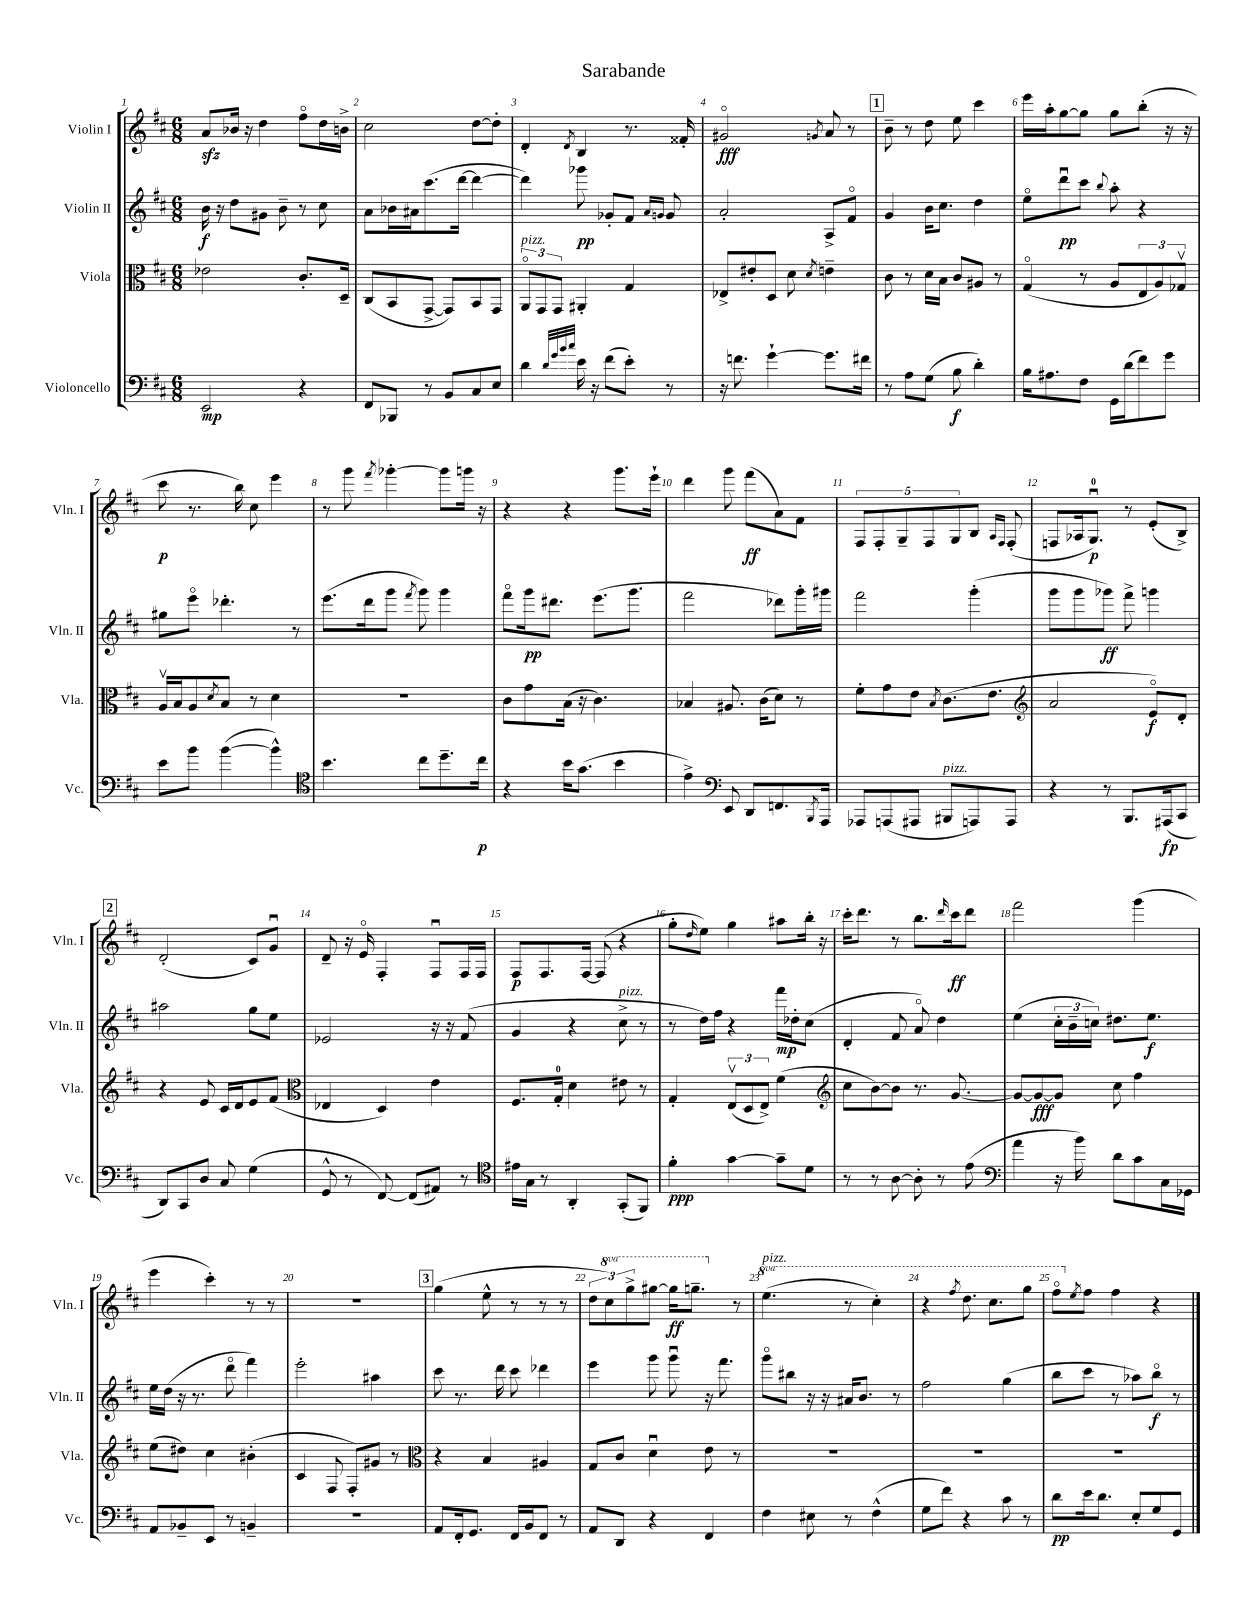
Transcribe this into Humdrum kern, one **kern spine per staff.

**kern	**kern	**kern	**kern
*staff4	*staff3	*staff2	*staff1
*clefF4	*clefC3	*clefG2	*clefG2
*k[f#c#]	*k[f#c#]	*k[f#c#]	*k[f#c#]
*M6/8	*M6/8	*M6/8	*M6/8
2EE/	2e-\	16b\	8a/L
.	.	16r	.
.	.	8dd\L	16b-/Jk
.	.	.	16r
.	.	8g#\J	4dd\
.	.	8b~\	.
4r	8.c#'/L	8r	8ff#o\L
.	.	8cc#\	16dd\L
.	16D~/Jk	.	16b^\JJ
=	=	=	=
8FF#/L	(8C#/L	8a\L	2cc#\
8BBB-/J	8BB/	16b-\L	.
.	.	16a#\J	.
8r	[8GG^/J	(8.ccc#\	.
8BB/L	8GG/]L)	.	.
.	.	[16ddd\Jk	.
8C#/	8BB/	4ddd\_	[8dd\L
8E/J	8GG/J	.	8dd'\]J
=	=	=	=
4d\	12AAo/L	4ddd\])	4d'/
.	12GG/	.	.
.	12GG/J	.	.
32qqd/LLL	.	.	.
32qqg/	.	.	.
32qqb/	.	.	.
32qqcc#/JJJ	.	.	8qd/
16e\	4AA#'/	8ggg-\	4B/
16r	.	.	.
(8f#\L	.	8g-'/L	.
8e'\J)	4G/	8f#/J	8.r
.	.	16qqa/LL	.
.	.	16qqg/JJ	.
8r	.	8g/	.
.	.	.	16f##'/
=	=	=	=
16r	8E-^/L	2a'/	2g#o/
8.f\	.	.	.
.	8e#'/	.	.
[4g`\	8D/J	.	.
.	8d\	.	.
.	8qd/	.	8qg/
8.g\]L	4e~\	8A^/L	8a/
.	.	8f#o/J	8r
16f#\Jk	.	.	.
=	=	=	=
8r	8c#\	4g/	8b~\
8A\L	8r	.	8r
(8G\J	16d\LL	16b\LK	8dd\
.	16B\JJ	8.cc#\J	.
8B\	8c#/L	.	8ee\
4d'\)	8A#/J	4dd\	4ccc#\
.	8r	.	.
=	=	=	=
16B\LK	(4Go/	8eeo\L	16eee\LL
8.A#\	.	.	16aa'\J
.	.	8dddu\	[8gg\
8F#\J	8r	8ccc#\J	8gg\]J
.	.	8qqbb/	.
16GG\LL	8A/L	8aa'\	8gg\L
(16d\J	.	.	.
8f#\)	12E/	4r	(8bb'\J
.	12A/)	.	.
8g\J	.	.	16r
.	12G-v/J	.	.
.	.	.	16r
=	=	=	=
8e\L	16Av/LL	8gg#\L	8ccc#\
.	16B/J	.	.
8b\J	8A/	8eeeo\J	8.r
.	8qd/	.	.
([4b\	8B/J	4.ddd-'\	.
.	.	.	16bb\)
.	8r	.	8cc#\
4b^^\])	4d\	.	4eee\
.	.	8r	.
=	=	=	=
*clefC4	*	*	*
4.b\	2.r	(8.eee\L	8r
.	.	.	8ggg\
.	.	16ddd\k	.
.	.	.	8qfff#/
.	.	8ggg\J	[4ggg-'\
.	.	8qfff#/	.
8cc#\L	.	8ggg\)	.
8.dd~\	.	4ggg\	8ggg-\]L
.	.	.	16ggg\Jk
16cc#\Jk	.	.	16r
=	=	=	=
4r	8c#\L	8fff#o\L	4r
.	8g\	16ggg\k	.
.	.	8.ddd#\J	.
16b\LK	(16B\Jk	.	4r
(8.g\J	16r	.	.
.	4.c#\)	(8.eee\L	.
4b\	.	.	8.ggg\L
.	.	8.ggg\J	.
.	.	.	16eee`\Jk
=	=	=	=
4e^\)	4B-/	2fff#\	4ddd\
*clefF4	*	*	*
8EE/	8.A#/	.	8ggg\
8DD/L	.	.	(8fff#\L
.	(16c#\LK	.	.
8.FF/	8d\J)	8ddd-\L)	8a\)
.	8r	16ggg'\L	8f#\J
8qBBB/	.	.	.
16AAA/Jk	.	16ggg#\JJ	.
=	=	=	=
8AAA-/L	8f#'\L	2fff#\	10F#/L
.	.	.	10F#'/
(8AAA/	8g\	.	.
.	.	.	10G~/
8AAA#/J	8e\J	.	.
.	.	.	10F#/
.	8qB/	.	.
8BBB#/L	(8.c#\L	.	.
.	.	.	10G/
8AAA/)	.	(4ggg'\	8B/J
.	8.e\J	.	.
.	.	.	16qqA/LL
.	.	.	16qqF#/JJ
8AAA/J	.	.	(8F#'/
=	=	=	=
*	*clefG2	*	*
4r	2a/	8ggg\L	8F/L
.	.	8ggg\	16A-/k
.	.	.	8.Gu/J)
8r	.	8ggg-\J)	.
8.BBB/L	.	8fff#^\	8r
.	8eo/L)	4ggg\	(8e'/L
(16AAA#/k	.	.	.
8CC#/J	8d'/J	.	8B^/J)
=	=	=	=
8DD/L)	4r	2aa#\	(2d'/
8CC#/	.	.	.
8D/J	8e/	.	.
8C#/	16c#/LL	.	.
.	16d/J	.	.
(4G\	8e/	8gg\L	8c#/L)
.	(8f#/J	8ee\J	8gu/J
=	=	=	=
*	*clefC3	*	*
8GG^^/	4E-/	2e-/	8d~/
8r	.	.	16r
.	.	.	16eo/
[8FF#/)	4D/)	.	4F#'/
(8FF#/]L	.	.	.
8AA#/J)	4e\	16r	8F#u/L
.	.	16r	.
8r	.	(8f#/	16F#/L
.	.	.	16F#/JJ
=	=	=	=
*clefC4	*	*	*
16e#\LL	8.F#/L	4g/	8F#/L
16G\JJ	.	.	.
8r	.	.	8.F#/
.	16G'/Jk	.	.
4AA'/	4d\	4r	.
.	.	.	[16F#/Jk
.	.	.	(8F#/]
(8GG'/L	8e#\	8cc#^\	4r
8FF#/J)	8r	8r	.
=	=	=	=
4f#'\	4G'/	8r	8gg'\L
.	.	.	16qqdd/
.	.	16dd\LL)	8ee\J)
.	.	16ff#\JJ	.
[4g\	(12Ev/L	4r	4gg\
.	12D/	.	.
.	12E^/J)	.	.
8g~\]L	(4f#\	16fff#\LL	8aa#\L
.	.	16dd-'\J	.
8d\J	.	(8cc#\J	16bb'\Jk
.	.	.	16r
=	=	=	=
*	*clefG2	*	*
8r	8cc#\L	4d'/	16ccc#'\LK
.	.	.	8.ddd\J
8r	[8b\)	.	.
[8A\	8b\]J	8f#/	8r
8A'\]	8.r	8ao/)	8.bb\L
8r	.	4dd\	.
.	.	.	16qqddd/
.	[8.g/	.	16ccc#\k
(8e\	.	.	8ddd\J
=	=	=	=
*clefF4	*	*	*
4a\	8g/_L	(4ee\	2fff#\
.	8g/_	.	.
16r	8g/]J	24cc#'\LL	.
.	.	24b~\	.
16b\)	.	.	.
.	.	24cc\JJ)	.
8d\L	8cc#\	8.dd#\L	.
8c#\	4ff#\	.	(4ggg\
.	.	8.ee\J	.
16C#\L	.	.	.
16GG-\JJ	.	.	.
=	=	=	=
8AA/L	(8ee\L	16ee\LL	4eee\
.	.	(16dd\JJ	.
8BB-~/	8dd#\J)	16r	.
.	.	8.r	.
8EE/J	4cc#\	.	4ccc#'\)
8r	.	8dddo\	.
4BB~/	(4b#'\	4fff#\)	8r
.	.	.	8r
=	=	=	=
2.r	4c#/	2eee'\	2.r
.	8F#/	.	.
.	8F#'/L)	.	.
.	8g#/J	4aa#\	.
.	8r	.	.
=	=	=	=
*	*clefC3	*	*
8AA/L	4r	8ccc#\	(4gg\
16FF#'/k	.	8.r	.
8.GG/J	.	.	.
.	4B/	.	8ee^^\
.	.	16ddd\	.
16FF#/LL	.	8ccc#\	8r
16BB/J	.	.	.
8FF#/J	4A#/	4ddd-\	8r
8r	.	.	8r
=	=	=	=
8AA/L	8G/L	4eee\	12dd\L
.	.	.	12ccc#\)
8DD/J	8c#/J	.	.
.	.	.	12ggg^\
4r	4du\	8ggg\	[8ggg#\J
.	.	8gggu\	16ggg#\]LK
.	.	.	8.ggg~\J
4FF#/	8e\	16r	.
.	.	8.fff#\	.
.	8r	.	8r
=	=	=	=
4F#\	2.r	8gggo\L	(4.eee\
.	.	8bb#\J	.
8E#\	.	16r	.
.	.	16r	.
8r	.	16a#/LK	8r
.	.	8.b/J	.
(4F#^^\	.	.	4ccc#'\)
.	.	8r	.
=	=	=	=
8G\L	2.r	2ff#\	4r
8f#\J)	.	.	.
.	.	.	8qfff#/
4r	.	.	8.ddd\
.	.	.	8.ccc#\L
8c#\	.	(4gg\	.
8r	.	.	8ggg\J
=	=	=	=
8d\L	2.r	8bb\L	8fff#o\L
.	.	.	8qee/
16e\k	.	8ccc#\J	8ff#\J
8.d\J	.	.	.
.	.	8r	4ff#\
8E'/L	.	8aa-\L)	.
8G/	.	8bbo\J	4r
8GG/J	.	8r	.
==	==	==	==
*-	*-	*-	*-
